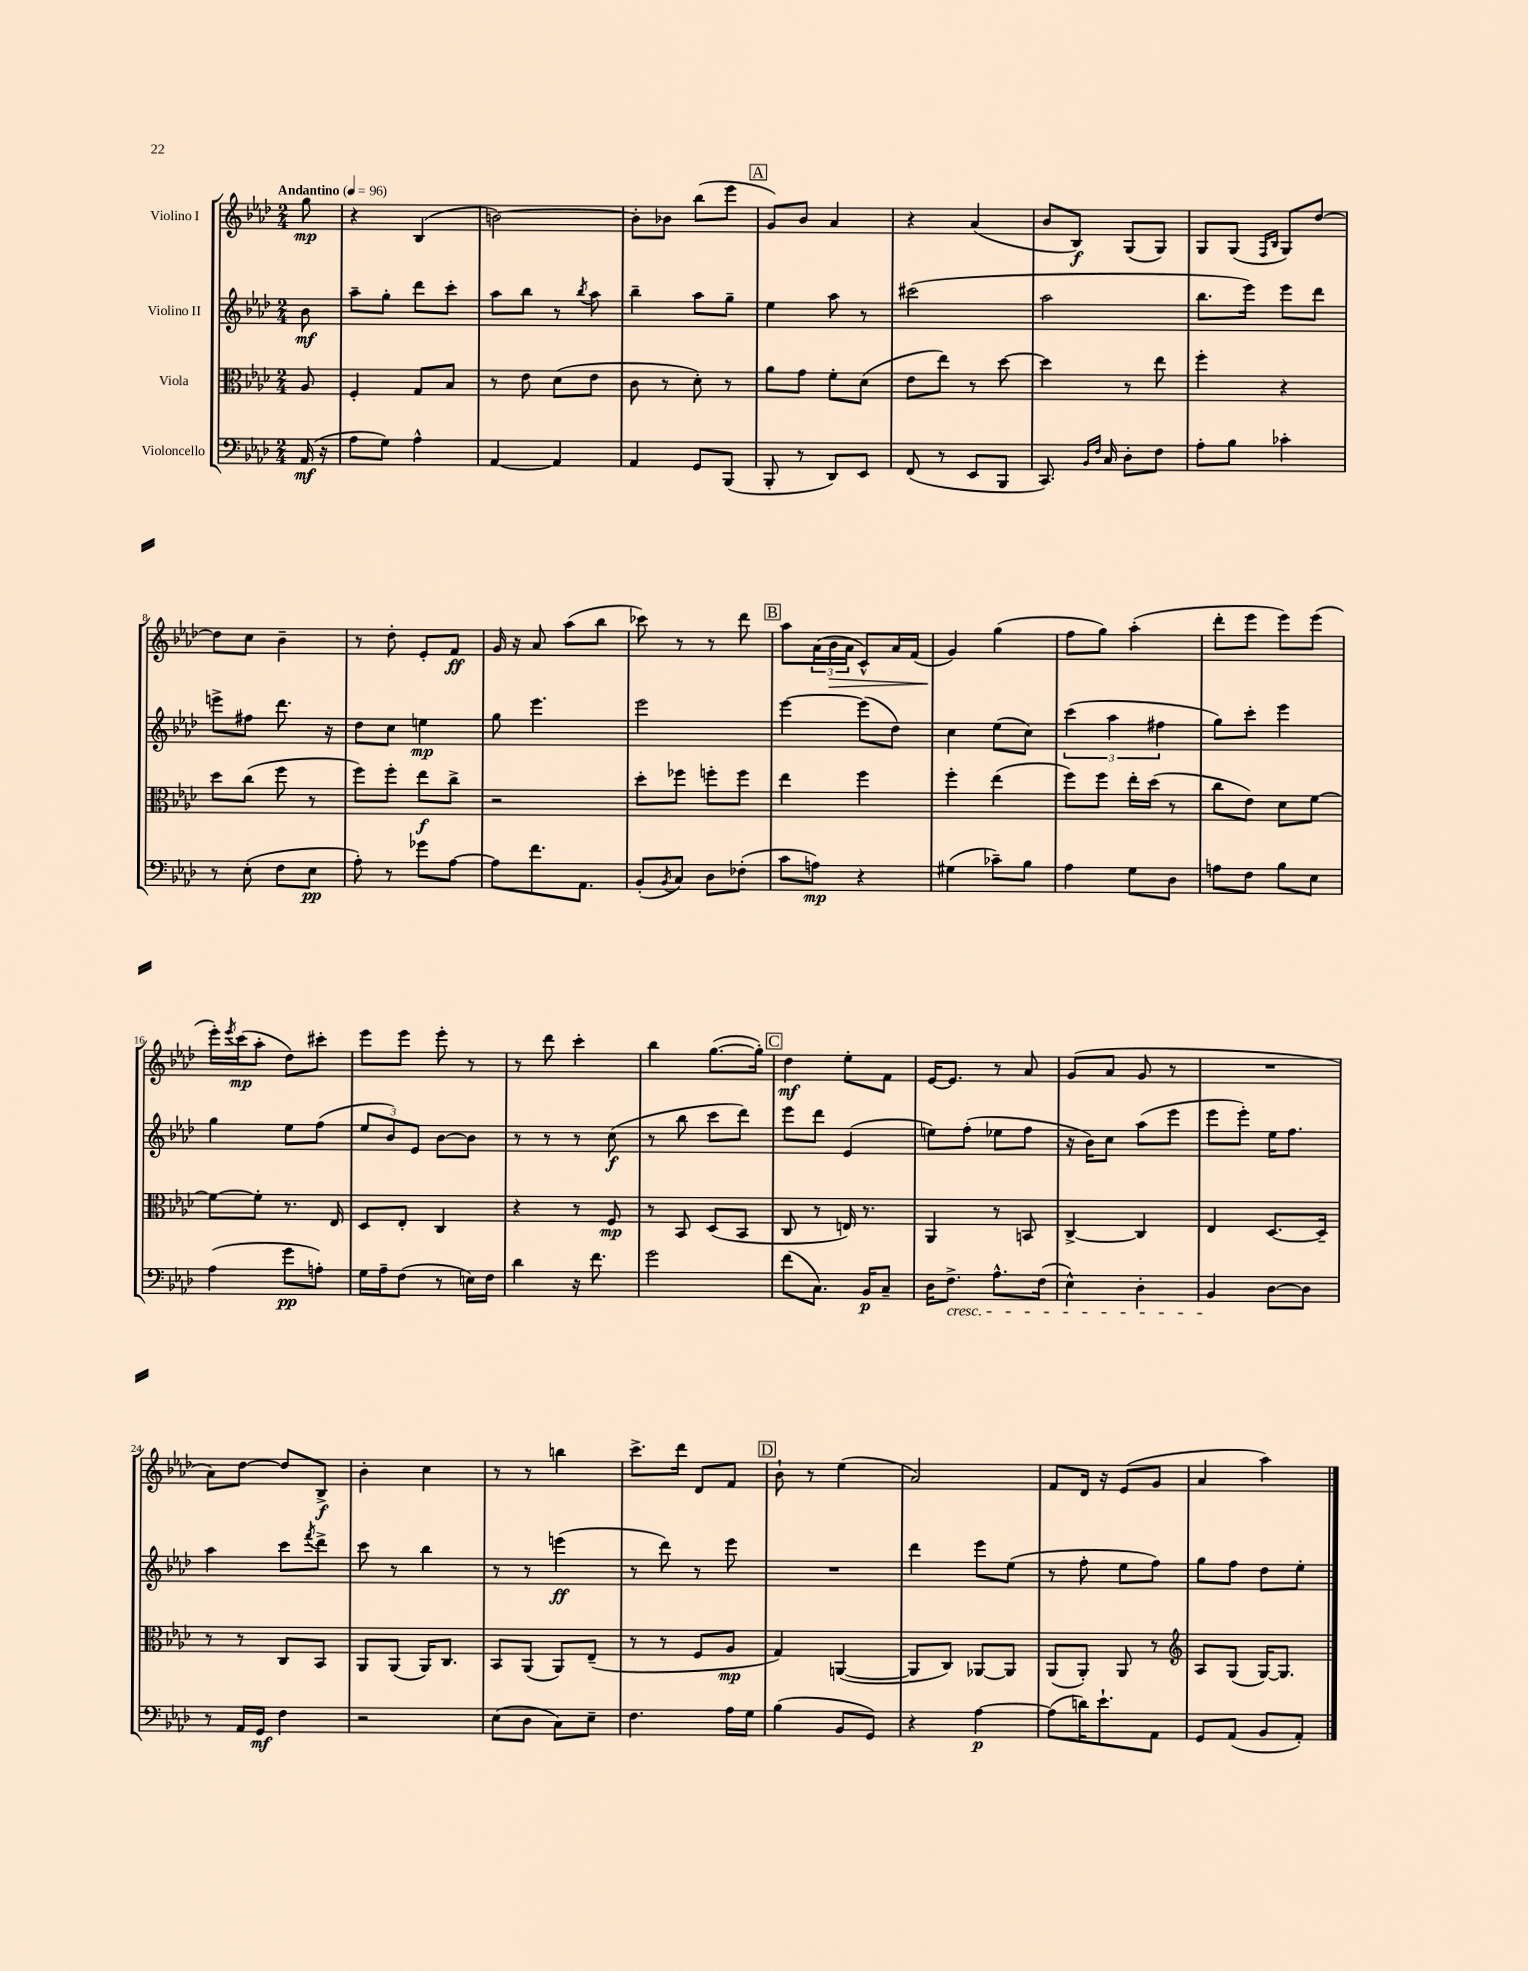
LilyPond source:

<<
\new StaffGroup <<
\new Staff = "s0" \with { instrumentName = "Violino I" } {
    \clef treble \key aes \major \numericTimeSignature \time 2/4 \partial 8 \tempo "Andantino" 4 = 96
    g''8\mp |
    r4 bes4( |
    b'2~) |
    b'8-. bes'8 bes''8( ees'''8 |
    \mark \markup { \box "A" } g'8) bes'8 aes'4 |
    r4 aes'4( |
    bes'8 bes8\f) g8( g8) |
    g8 g8( \grace { f16 bes16 } g8) des''8~ |
    des''8 c''8 bes'4-- |
    r8 des''8-. ees'8-. f'8\ff |
    g'16 r16 aes'8 aes''8( bes''8 |
    ces'''8) r8 r8 des'''8 |
    \mark \markup { \box "B" } aes''8 \tuplet 3/2 { aes'16( bes'16\> aes'16 } c'8-^) aes'16 f'16( |
    g'4\!) g''4( |
    f''8 g''8) aes''4-.( |
    des'''8-. ees'''8 ees'''8) ees'''8( |
    ees'''16-.) \acciaccatura { ees'''8 } c'''16\mp( aes''8-. des''8) cis'''8-. |
    ees'''8 ees'''8 ees'''8-. r8 |
    r8 des'''8 c'''4-. |
    bes''4 g''8.~( g''16-.) |
    \mark \markup { \box "C" } des''4\mf ees''8-. f'8 |
    ees'16~ ees'8. r8 aes'8 |
    g'8( aes'8 g'8 r8 |
    R2 |
    aes'8) des''8~ des''8 bes8->\f |
    bes'4-. c''4 |
    r8 r8 b''4 |
    c'''8.-> des'''16 des'8 f'8 |
    \mark \markup { \box "D" } bes'8-! r8 ees''4( |
    aes'2) |
    f'8 des'16 r16 ees'8( g'8 |
    aes'4 aes''4) \bar "|." |
}
\new Staff = "s1" \with { instrumentName = "Violino II" } {
    \clef treble \key aes \major \numericTimeSignature \time 2/4 \partial 8
    bes'8\mf |
    aes''8-- g''8-. des'''8 c'''8-. |
    aes''8 bes''8 r8 \acciaccatura { bes''8 } aes''8 |
    bes''4-- aes''8 g''8-- |
    \mark \markup { \box "A" } ees''4 aes''8 r8 |
    cis'''2( |
    aes''2 |
    bes''8. ees'''16) ees'''8 des'''8 |
    e'''8-> fis''8 des'''8. r16 |
    des''8 c''8 e''4\mp |
    g''8 ees'''4. |
    ees'''2 |
    \mark \markup { \box "B" } ees'''4~ ees'''8( des''8) |
    c''4 ees''8( c''8) |
    \tuplet 3/2 { c'''4( aes''4 fis''4 } |
    g''8) c'''8-. ees'''4 |
    g''4 ees''8 f''8( |
    \tuplet 3/2 { ees''8 bes'8) ees'8 } bes'8~ bes'8 |
    r8 r8 r8 c''8\f( |
    r8 bes''8 c'''8 des'''8) |
    \mark \markup { \box "C" } ees'''8 des'''8 ees'4( |
    e''8) f''8-.( ees''8 f''8 |
    r16 bes'16) c''8 aes''8( ees'''8 |
    ees'''8 ees'''8-.) ees''16 f''8. |
    aes''4 c'''8 \acciaccatura { f'''8 } des'''8-> |
    c'''8 r8 bes''4 |
    r8 r8 e'''4\ff( |
    r8 des'''8) r8 ees'''8 |
    \mark \markup { \box "D" } R2 |
    des'''4 ees'''8 ees''8( |
    r8 f''8-. ees''8 f''8) |
    g''8 f''8 des''8 ees''8-. \bar "|." |
}
\new Staff = "s2" \with { instrumentName = "Viola" } {
    \clef alto \key aes \major \numericTimeSignature \time 2/4 \partial 8
    aes8 |
    f4-. g8 bes8 |
    r8 ees'8 des'8( ees'8 |
    c'8 r8 des'8-.) r8 |
    \mark \markup { \box "A" } aes'8 g'8 f'8-. des'8( |
    ees'8 ees''8) r8 des''8~ |
    des''4 r8 ees''8 |
    f''4-. r4 |
    des''8 c''8( f''8 r8 |
    f''8) f''8-. ees''8\f c''8-> |
    r2 |
    des''8-. fes''8 f''8-. f''8 |
    \mark \markup { \box "B" } ees''4 f''4 |
    f''4-. ees''4( |
    f''8) f''8 ees''16-. des''16( r8 |
    c''8 ees'8) des'8 f'8~ |
    f'8~ f'8-. r8. ees16 |
    des8 ees8-. c4 |
    r4 r8 f8\mp |
    r8 bes,8 des8( bes,8 |
    \mark \markup { \box "C" } c8 r8 e16) r8. |
    aes,4 r8 b,8 |
    c4~-> c4 |
    ees4 des8.~ des16-- |
    r8 r8 c8 bes,8 |
    aes,8 aes,8( aes,16) c8. |
    bes,8 aes,8( aes,8) ees8--( |
    r8 r8 f8 aes8\mp |
    \mark \markup { \box "D" } g4) a,4~( |
    a,8 c8) aes,8~ aes,8 |
    aes,8( aes,8-.) aes,8 r8 |
    \clef treble aes8 g8( g16~) g8. \bar "|." |
}
\new Staff = "s3" \with { instrumentName = "Violoncello" } {
    \clef bass \key aes \major \numericTimeSignature \time 2/4 \partial 8
    aes,16\mf( r16 |
    aes8 g8) aes4-^ |
    aes,4~ aes,4 |
    aes,4 g,8 bes,,8( |
    \mark \markup { \box "A" } bes,,8-. r8 des,8) ees,8 |
    f,8( r8 ees,8 bes,,8 |
    c,8.) \grace { bes,16 f16 } c16 des8-. f8 |
    aes8-. bes8 ces'4-. |
    r8 ees8-.( f8 ees8\pp |
    aes8-.) r8 ges'8 aes8~ |
    aes8 f'8. aes,8. |
    bes,8-.( \acciaccatura { bes,8 } c8) des8 fes8-.( |
    \mark \markup { \box "B" } c'8 a8\mp) r4 |
    gis4( ces'8--) bes8 |
    aes4 g8 des8 |
    a8 f8 bes8 ees8 |
    aes4( g'8\pp a8-.) |
    g16 aes16-- f8( r8 e16) f16 |
    des'4 r16 f'8. |
    g'2 |
    \mark \markup { \box "C" } f'8( c8.) bes,16\p c8-- |
    des16 f8.->\cresc aes8.-^ f16( |
    ees4-^) des4-. |
    bes,4\! des8~ des8 |
    r8 aes,16 g,16\mf f4 |
    r2 |
    ees8( des8 c8) ees8-- |
    f4. aes16 g16 |
    \mark \markup { \box "D" } bes4( bes,8 g,8) |
    r4 aes4~\p |
    aes8( d'16) ees'8.-! aes,8 |
    g,8 aes,8( bes,8 aes,8-.) \bar "|." |
}
>>
>>
